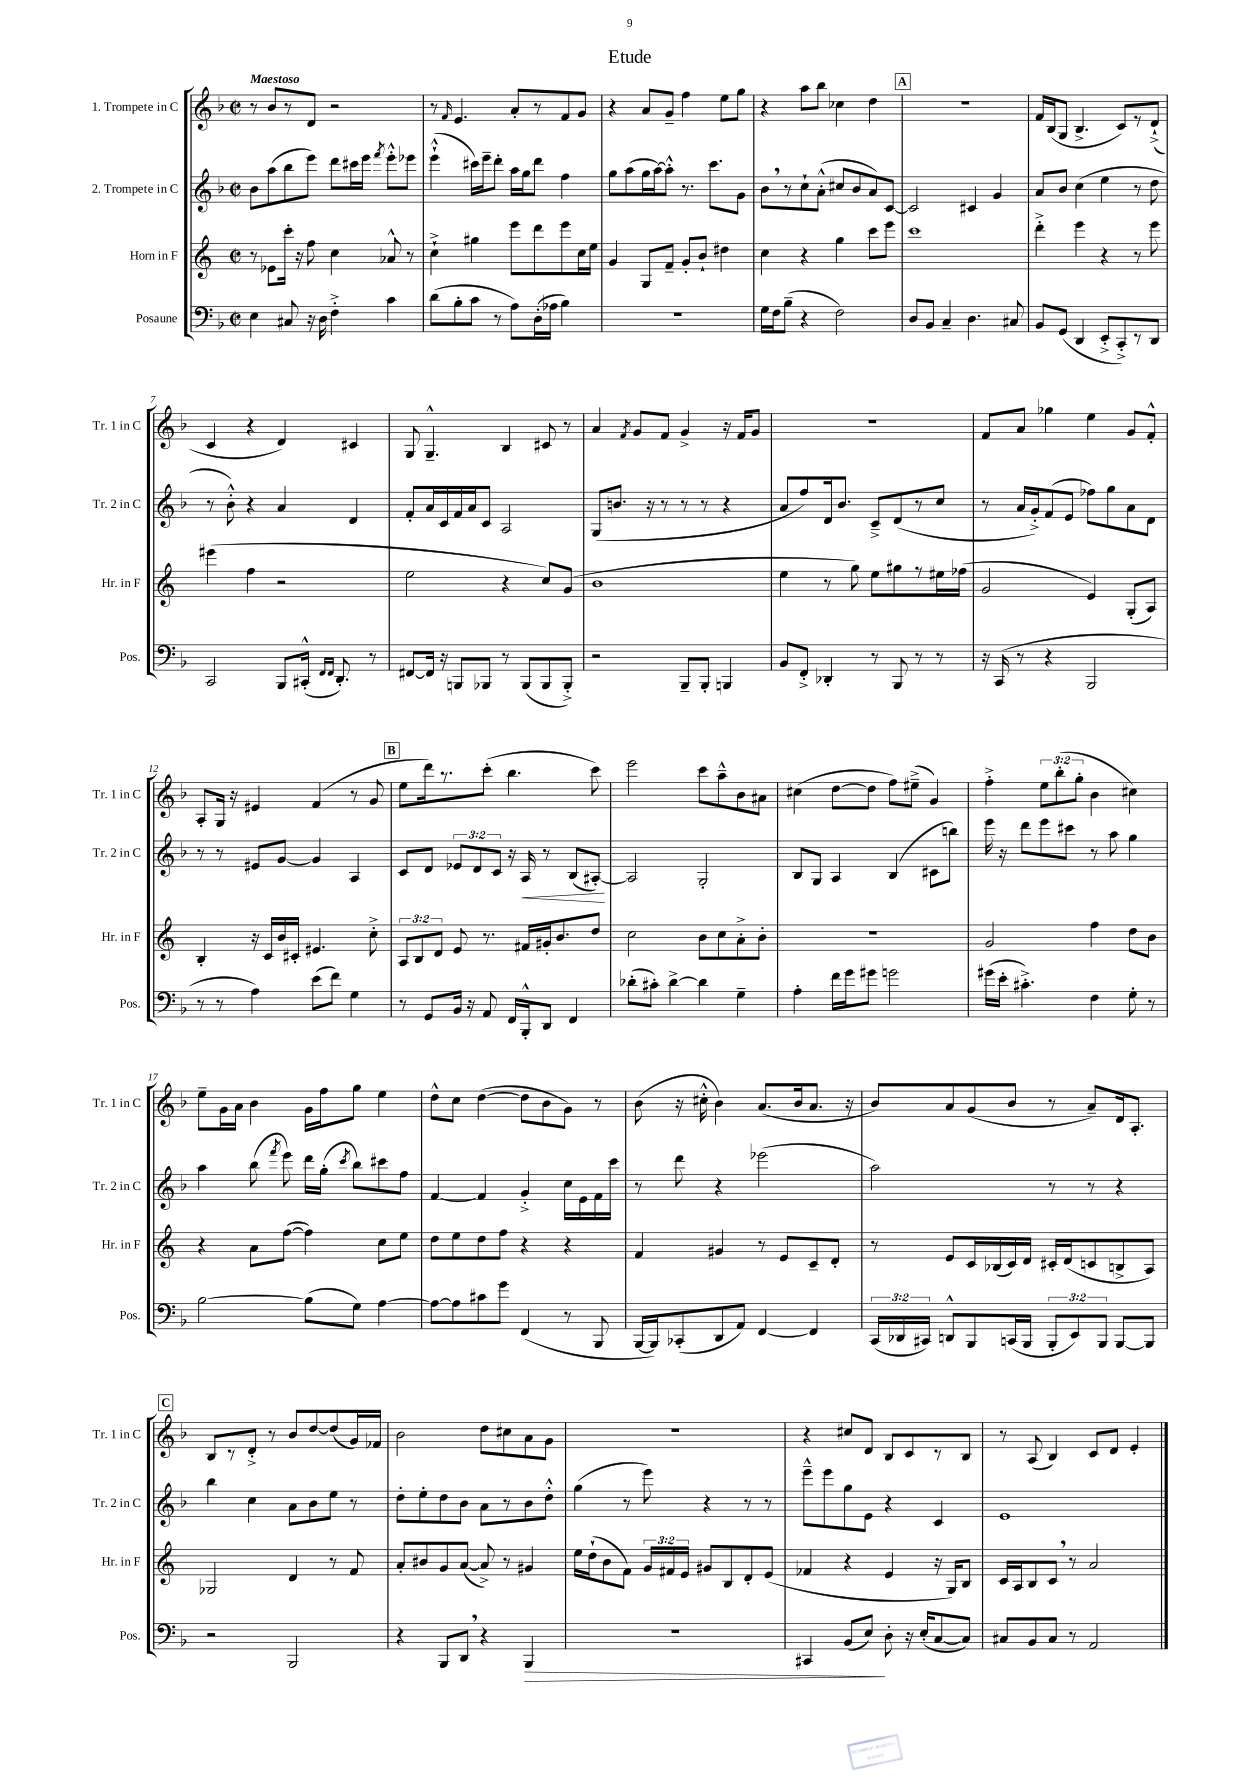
\header { title = "Etude" }
<<
\new StaffGroup <<
\new Staff = "s0" \with { instrumentName = "1. Trompete in C" shortInstrumentName = "Tr. 1 in C" } {
    \clef treble \key f \major \defaultTimeSignature \time 2/2 \override Staff.TupletNumber.text = #tuplet-number::calc-fraction-text \tempo "Maestoso"
    \autoBeamOff r8 bes'8[ r8 d'8] r2 |
    r8 \grace { f'16 } e'4. a'8[-. r8 f'8 g'8] |
    r4 a'8[ g'8]-- f''4 e''8[ g''8] |
    r4 a''8[ bes''8] ces''4 d''4 |
    \mark \markup { \box "A" } r1 |
    f'16[ bes16( g8] bes4.-> c'8[) r8 d'8]-!->( |
    c'4 r4 d'4) cis'4 |
    g8 g4.---^ bes4 cis'8 r8 |
    a'4 \acciaccatura { f'8 } g'8[ f'8] g'4-> r16 f'16[ g'8] |
    r1 |
    f'8[ a'8] ges''4 e''4 g'8[ f'8]-.-^ |
    a8[-. g16] r16 eis'4 f'4( r8 g'8 |
    \mark \markup { \box "B" } e''8[ d'''16) r8. c'''8]-.( bes''4. c'''8) |
    e'''2 c'''8[ a''8---^ bes'8 ais'8] |
    cis''4( d''8[~ d''8] f''8[) eis''8]--->( g'4) |
    f''4-.-> \tuplet 3/2 { e''8[ bes''8-.( g''8]-. } bes'4 cis''4) |
    e''8[-- g'16 a'16] bes'4 g'16[ f''16 g''8] e''4 |
    d''8[-^ c''8] d''4~( d''8[ bes'8 g'8]) r8 |
    bes'8( r16 cis''16-.-^ bes'4) a'8.[( bes'16 a'8.] r16 |
    bes'8[) a'8 g'8( bes'8] r8 a'8[--) d'16 a8.]-. |
    \mark \markup { \box "C" } bes8[ r8 d'8]-.-> r8 bes'8[ d''8~ d''8( g'16) fes'16] |
    bes'2 d''8[ cis''8 a'8 g'8] |
    r1 |
    r4 cis''8[ d'8] bes8[ c'8 r8 bes8] |
    r8 a8( bes4) c'8[ d'8] e'4-. \bar "|." |
}
\new Staff = "s1" \with { instrumentName = "2. Trompete in C" shortInstrumentName = "Tr. 2 in C" } {
    \clef treble \key f \major \defaultTimeSignature \time 2/2 \override Staff.TupletNumber.text = #tuplet-number::calc-fraction-text
    \autoBeamOff bes'8[ a''8( bes''8 e'''8]) d'''8[ cis'''16 e'''16] \acciaccatura { f'''8 } e'''8[-.-^ ees'''8] |
    e'''4-!-^( cis'''16[) e'''16-- d'''8]-. a''16[ g''16 d'''8] f''4 |
    g''8[ a''8( g''16 a''16~) a''8]-.-^ r8. c'''8.[ g'8] |
    bes'8[ \breathe r8 c''8-! a'8]-.-^( cis''8[ bes'8 a'8) c'8]~ |
    \mark \markup { \box "A" } c'2 cis'4 g'4 |
    a'8[ bes'8] c''4( e''4 r8 d''8 |
    r8 bes'8-.-^) r4 a'4 d'4 |
    f'8[-. a'16 c'16 f'16 a'16 c'8] a2 |
    g8[( b'8.] r16 r8 r8 r8 r4 |
    a'8[ f''8) d'16 bes'8.] c'8[---> d'8( r8 c''8] |
    r8 a'16[ g'16-.->) f'8( e'8] fes''8[) g''8 a'8 d'8] |
    r8 r8 eis'8[ g'8]~ g'4 a4 |
    \mark \markup { \box "B" } c'8[ d'8] \tuplet 3/2 { ees'8[ d'8 c'8] } r16 a16\< r8 bes8[( ais8]~-.\!) |
    ais2 g2-. |
    bes8[ g8] a4 bes4( cis'8[ b''8]) |
    e'''16 r16 d'''8[ e'''8 cis'''8] r8 a''8 g''4 |
    a''4 bes''8( \acciaccatura { f'''8 } e'''8) d'''16[ g''16]-.( \acciaccatura { c'''8 } bes''8[) cis'''8 f''8] |
    f'4~ f'4 g'4-.-> c''16[ e'16 f'16 c'''16] |
    r8 d'''8 r4 ees'''2( |
    a''2) r8 r8 r4 |
    \mark \markup { \box "C" } bes''4 c''4 a'8[ bes'8 e''8] r8 |
    d''8[-. e''8-. d''8 bes'8] a'8[ r8 bes'8 d''8]-.-^ |
    g''4( r8 e'''8) r4 r8 r8 |
    e'''8[---^ e'''8 g''8 e'8] r4 c'4 |
    e'1 \bar "|." |
}
\new Staff = "s2" \with { instrumentName = "Horn in F" shortInstrumentName = "Hr. in F" } {
    \clef treble \key c \major \defaultTimeSignature \time 2/2 \override Staff.TupletNumber.text = #tuplet-number::calc-fraction-text
    \autoBeamOff r8 ees'8[ c'''16]-. r16 f''8 c''4 aes'8-^ r8 |
    c''4-!-> gis''4 e'''8[ d'''8 e'''8 c''16 e''16] |
    g'4 g8[ f'8]-- g'8[-. b'8]-! dis''4 |
    c''4 r4 g''4 c'''8[ e'''8] |
    \mark \markup { \box "A" } c'''1 |
    d'''4-.-> e'''4 r4 r8 e'''8 |
    eis'''4( f''4 r2 |
    e''2 r4 c''8[) g'8]( |
    b'1 |
    e''4 r8 g''8) e''8[ gis''8 r8 eis''16 fes''16]( |
    g'2 e'4) g8[-.( a8]) |
    b4-. r16 c'16[ b'16 cis'16]-. eis'4. c''8-.-> |
    \mark \markup { \box "B" } \tuplet 3/2 { a8[ b8 d'8] } e'8 r8. fis'16[ gis'16-. b'8. d''8] |
    c''2 b'8[ c''8 a'8-.-> b'8]-. |
    r1 |
    g'2 f''4 d''8[ b'8] |
    r4 a'8[ f''8]~( f''4) c''8[ e''8] |
    d''8[ e''8 d''8 f''8] r4 r4 |
    f'4 gis'4 r8 e'8[ c'8-- d'8]-. |
    r8 e'8[ c'16 bes16( c'16) d'16] cis'16[-. d'16( c'8 b8-> a8]) |
    \mark \markup { \box "C" } ges2 d'4 r8 f'8 |
    a'8[-. bis'8 g'8 a'8]~( a'8->) r8 gis'4 |
    e''16[ d''16-!( b'8 f'8]) \tuplet 3/2 { g'16[ fis'16 e'16] } gis'8[ b8 d'8-. e'8]( |
    fes'4 r4 e'4 r16 g16[) b8] |
    c'16[ a16 b8 c'8] \breathe r8 a'2 \bar "|." |
}
\new Staff = "s3" \with { instrumentName = "Posaune" shortInstrumentName = "Pos." } {
    \clef bass \key f \major \defaultTimeSignature \time 2/2 \override Staff.TupletNumber.text = #tuplet-number::calc-fraction-text
    \autoBeamOff e4 cis8 r16 d16 f4-.-> c'4 |
    d'8[( bes8-. c'8] r8 a8[) d16-.( aes16] bes4) |
    r1 |
    g16[ f16 bes8]--( r4 f2) |
    \mark \markup { \box "A" } d8[ bes,8] c4-- d4. cis8 |
    bes,8[ g,8]( d,4 e,8[-.-> c,8-.->) r8 d,8] |
    c,2 bes,,8[ cis,16]-.-^( \grace { f,16[ f,16] } d,8.-.) r8 |
    fis,8[~ fis,16] r16 b,,8[ bes,,8] r8 bes,,8[( bes,,8 bes,,8]-.->) |
    r2 bes,,8[-- bes,,8]-. b,,4 |
    bes,8[ f,8]-.-> des,4-. r8 bes,,8 r8 r8 |
    r16 c,16( r8 r4 bes,,2 |
    r8 r8 a4) e'8[( f'8]) g4 |
    \mark \markup { \box "B" } r8 g,8[ bes,16] r16 a,8 f,16[ bes,,16-.-^ d,8] f,4 |
    des'8[-.( cis'8]-.) des'4~-> des'4 g4-- |
    a4-. f'16[ g'16 gis'8] g'2 |
    gis'16[( e'16]-. cis'4.-.->) f4 g8-. r8 |
    bes2~ bes8[( g8]) a4~ |
    a8[~ a8 cis'8 g'8] f,4( r8 bes,,8 |
    bes,,16[~ bes,,16) ces,8-.( d,8 a,8]) f,4~ f,4 |
    \tuplet 3/2 { c,16[( des,16 cis,16]) } d,8[-^ bes,,8 c,16( bes,,16] \tuplet 3/2 { bes,,8[-. e,8) bes,,8] } bes,,8[~ bes,,8] |
    \mark \markup { \box "C" } r2 bes,,2 |
    r4 bes,,8[ d,8] \breathe r4 bes,,4\> |
    R1 |
    cis,4 bes,8[( e8]\!) d8-. r16 e16[-.( c8~ c8]) |
    cis8[ bes,8 cis8] r8 a,2 \bar "|." |
}
>>
>>
